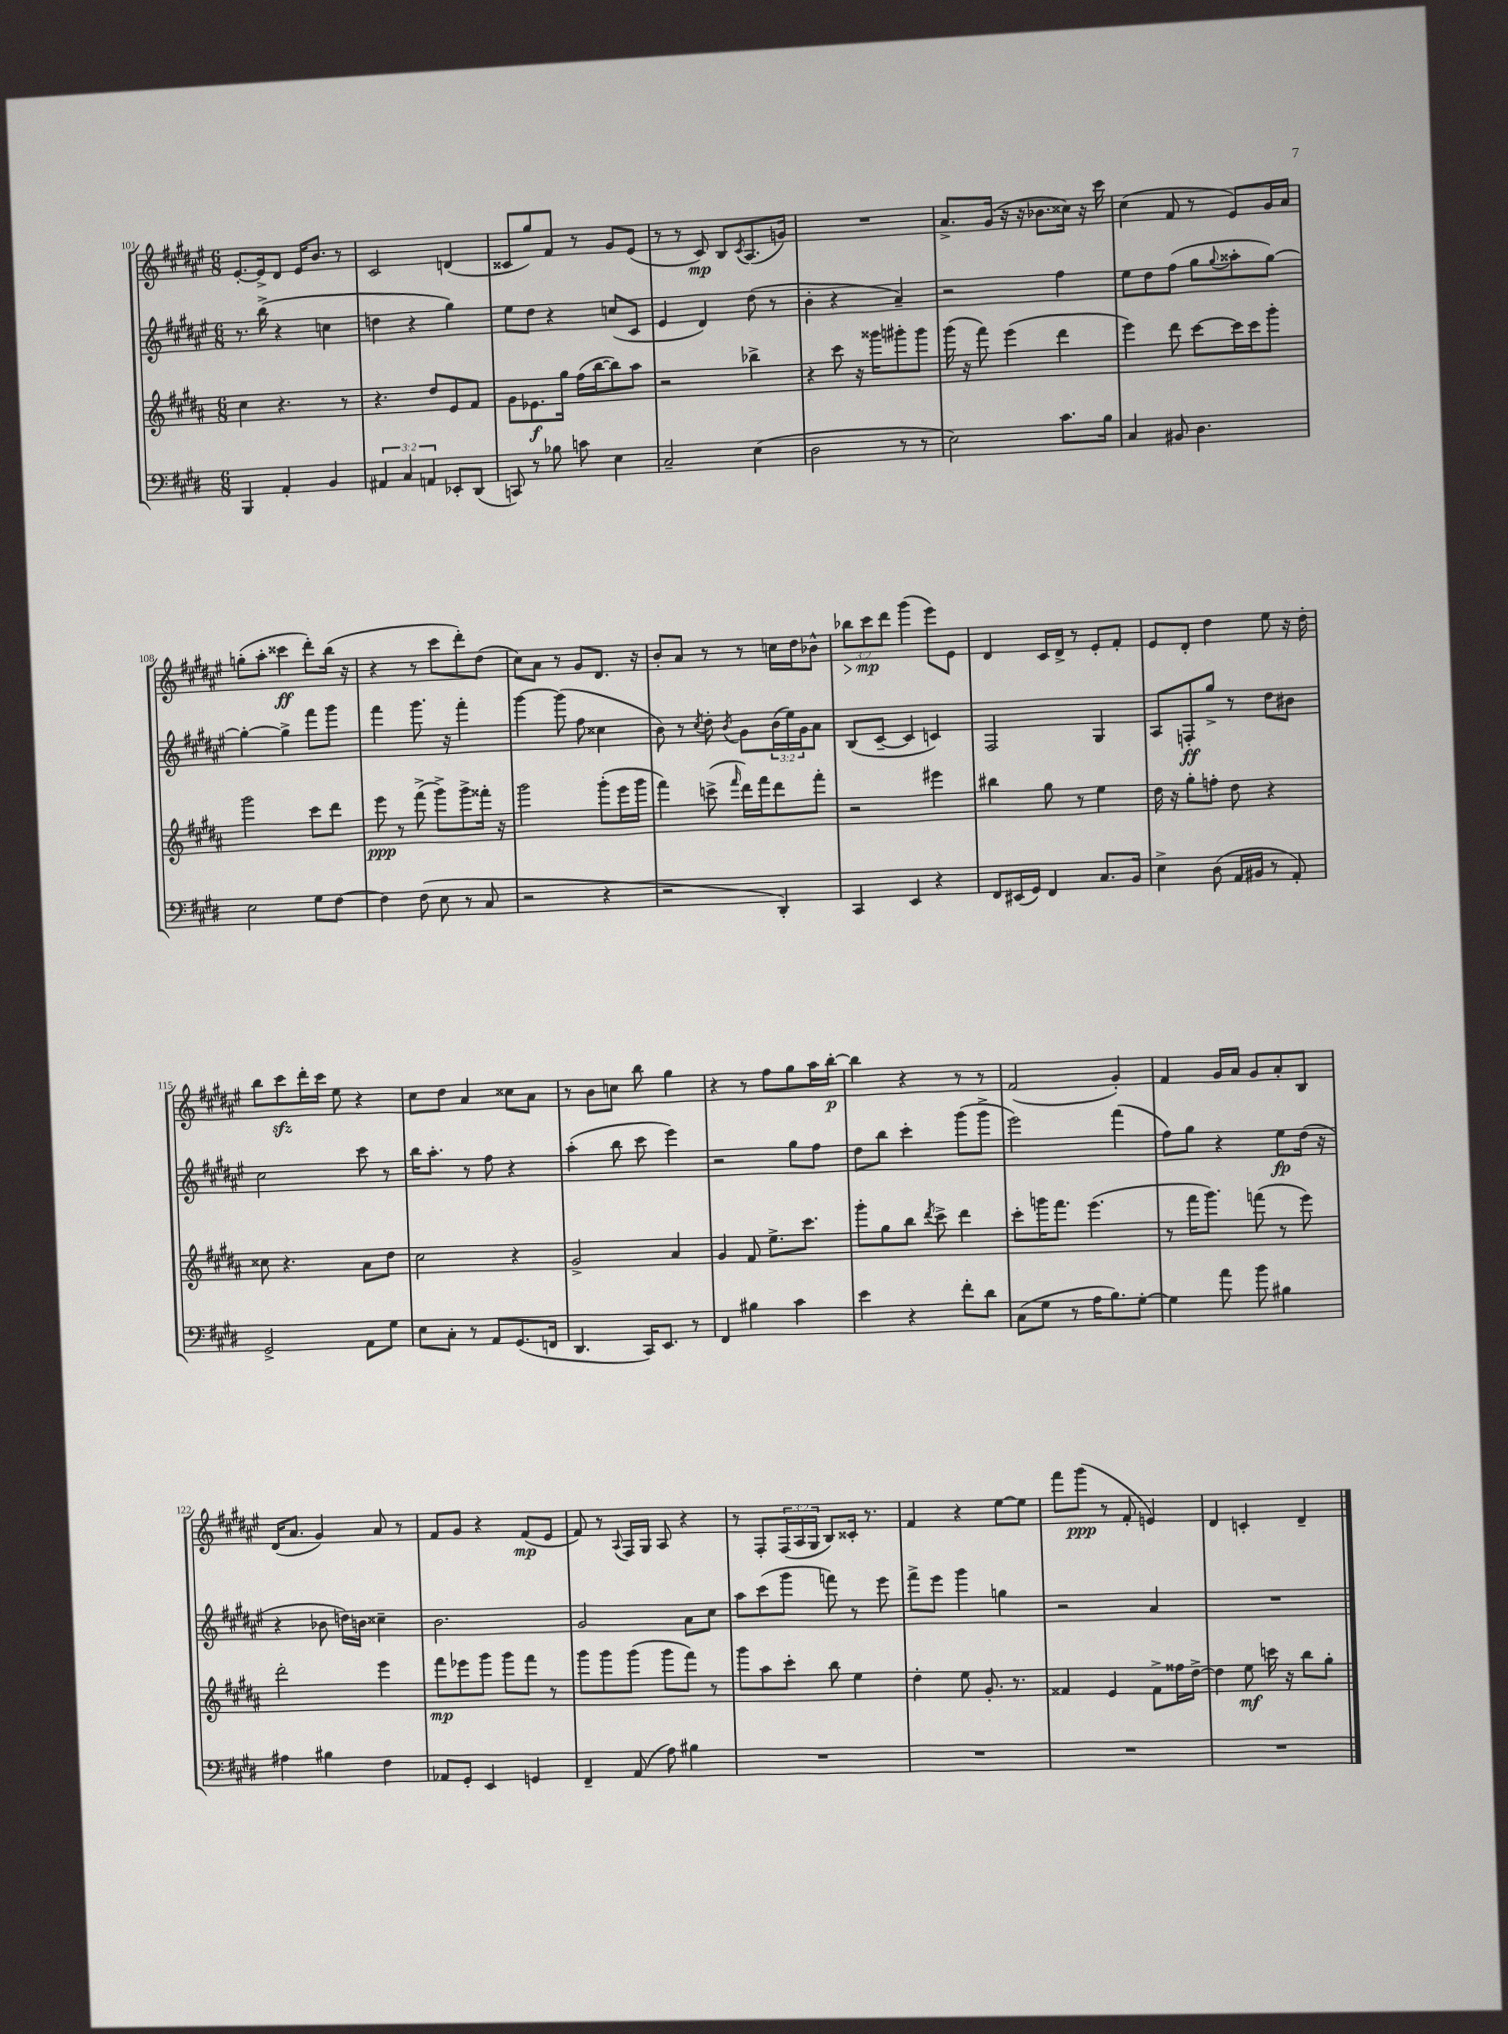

**kern	**kern	**kern	**kern
*staff4	*staff3	*staff2	*staff1
*clefF4	*clefG2	*clefG2	*clefG2
*k[f#c#g#d#]	*k[f#c#g#d#a#]	*k[f#c#g#d#a#e#]	*k[f#c#g#d#a#e#]
*M6/8	*M6/8	*M6/8	*M6/8
4BBB	4cc#	8.r	[8.e#'
.	.	(16bb^	16e#^]
4AA'	4.r	4r	8d#
.	.	.	16e#
.	.	.	8.b
4BB	.	4cc	.
.	8r	.	8r
=	=	=	=
6AA#	4.r	4dd	2c#
6C#	.	.	.
.	.	4r	.
6AA	.	.	.
.	8dd#	.	.
8EE-'	8e	4gg#)	(4d
(8DD#	8f#	.	.
=	=	=	=
8CC)	8g#	8ee#	8c##
8r	8.e-	8dd#	8gg#)
8B-	.	4r	8f#
.	16gg#	.	.
8c	(16ff#	.	8r
.	[16bb	.	.
4E	8bb])	(8cc	8g#
.	8aa#	8c#	(8e#
=	=	=	=
2C#~	2r	4e#	8r
.	.	.	8r
.	.	4d#)	8c#)
.	.	.	8B
.	.	.	8qc#
(4E	4bb-^	(8dd#	(8.A#
.	.	8r	.
.	.	.	16g)
=	=	=	=
2D#	4r	4b'	2.r
.	8ccc#	4r	.
.	16r	.	.
.	16ggg##	.	.
8r	8ggg#'	4a#~)	.
8r	8ggg#	.	.
=	=	=	=
2E)	(16ggg#	2r	8.a#^
.	16r	.	.
.	8fff#)	.	.
.	.	.	(16g#
.	(4eee	.	16r
.	.	.	16r
.	.	.	8.b-
8.c#	4ddd#	4ff#	.
.	.	.	16cc##)
.	.	.	16r
16B	.	.	16ccc#
=	=	=	=
4C#	4eee)	8ee#	(4cc#
.	.	8dd#	.
8BB#	8ddd#	(8ff#	8f#
4.D#	[8ccc#	8gg#	8r
.	.	8qqgg#	.
.	16ccc#]	8aa##'	8e#)
.	16ccc#	.	.
.	8ggg#'	[8gg#)	16g#
.	.	.	16a#
=	=	=	=
2E	2ggg#	4gg#'_	(8gg'
.	.	.	8aa#'
.	.	4gg#^]	4ccc##
8G#	8ccc#	8fff#	8ddd#')
[8F#	8ddd#	8ggg#	(16bb
.	.	.	16r
=	=	=	=
4F#]	8eee	4fff#	4r
.	8r	.	.
(8F#	(8fff#^	8.ggg#	8r
8E	8ggg#^)	.	8ccc#
.	.	16r	.
8r	8ggg#^	4fff#'	8ddd#')
8C#	16fff##'	.	(8dd#
.	16r	.	.
=	=	=	=
2r	2ggg#	[4ggg#	8cc#)
.	.	.	8a#
.	.	(8ggg#]	8r
.	.	8ff#	8g#
4r	(8ggg#'	4cc##	8.d#
.	16eee	.	.
.	16ggg#	.	16r
=	=	=	=
2r	4fff#)	8b)	8b'
.	.	8r	8a#
.	.	8qcc#	.
.	(8ccc^	8dd#'	8r
.	16qqfff#	8qb	.
.	16ddd#)	8g#	8r
.	16fff#	.	.
4DD#')	8ddd#	(24b	16cc
.	.	24ee#)	.
.	.	.	16dd#
.	.	24g#	.
.	8fff#'	8a#	8b-^^
=	=	=	=
4CC#	2r	(8B	12bb-
.	.	.	12ccc#
.	.	[8c#~	.
.	.	.	12ddd#
4EE	.	4c#]	(4ggg#
4r	4eee#	4c)	8eee#)
.	.	.	8e#
=	=	=	=
8FF#	4bb#	2F#	4d#
(16EE#	.	.	.
16GG#)	.	.	.
4FF#	8gg#	.	16c#
.	.	.	16d#^
.	8r	.	8r
8.C#	4ee	4G#	8e#'
.	.	.	8f#'
16BB	.	.	.
=	=	=	=
4E^	16dd#	8A#	8e#
.	16r	.	.
.	8gg#'	8F'	8d#'
(8D#	8ff'	8gg#^	4dd#
16AA	8dd#	8r	.
16BB#	.	.	.
8r	4r	8dd#	8ee#
8AA')	.	8b#	16r
.	.	.	16dd#'
=	=	=	=
2GG#^	8cc##	2cc#	8bb
.	4.r	.	8ccc#
.	.	.	16ddd#'
.	.	.	16ccc#
.	.	.	8ee#
8AA	8a#	8ccc#	4r
8G#	8dd#	8r	.
=	=	=	=
8E	2cc#	16bb	8cc#
.	.	8.aa#'	.
8C#'	.	.	8dd#
8r	.	8r	4a#
8AA	.	8ff#	.
(8.GG#	4r	4r	8cc##
.	.	.	8a#
16FF	.	.	.
=	=	=	=
4.DD#	2g#^	(4aa#'	8r
.	.	.	8b
.	.	8bb	8cc
16CC#)	.	8ccc#	8bb
8.EE	.	.	.
.	4a#	4eee#)	4gg#
8r	.	.	.
=	=	=	=
4FF#	4g#	2r	4r
4B#	8f#	.	8r
.	8.ee^	.	8ff#
4c#	.	8gg#	8gg#
.	8.ccc#	.	.
.	.	8ff#	16aa#
.	.	.	[16bb'
=	=	=	=
4e	8ggg#'	8dd#	4bb]
.	8gg#	8bb	.
4r	8bb	4ccc#'	4r
.	8qddd#	.	.
.	8ccc#^	.	.
8f#'	4ddd#	(8ggg#	8r
8d#	.	8ggg#^	8r
=	=	=	=
(8C#	8ccc#'	2eee#)	(2f#
8G#	16ggg	.	.
.	8.fff#	.	.
8r	.	.	.
16A	(4.eee	.	.
8.B)	.	.	.
.	.	(4fff#	4g#')
[8G#'	.	.	.
=	=	=	=
4G#]	8r	8ff#)	4f#
.	16fff#	8gg#	.
.	8.ggg#)	.	.
8a	.	4r	16g#
.	.	.	16a#
8b	(8fff	.	8g#
4B#	8r	8ee#	8a#'
.	8eee)	(16dd#	8B
.	.	16r	.
=	=	=	=
4A#	2ddd#'	4r	(16d#
.	.	.	8.a#
4B#	.	8b-	4g#)
.	.	16dd)	.
.	.	16b	.
4F#	4eee	4cc##~	8a#
.	.	.	8r
=	=	=	=
8AA-	8fff#	2.b	8f#
8GG#'	8eee-	.	8g#
4EE	8ggg#	.	4r
.	8ggg#	.	.
4GG	8fff#	.	(8f#
.	8r	.	8e#
=	=	=	=
4FF#~	8ggg#	2g#	8f#)
.	8ggg#	.	8r
.	.	.	8qqA#
(8AA	(8ggg#	.	16F#
.	.	.	16G#
8A)	8ggg#	.	8A#
4B#	8fff#)	8a#	4r
.	8r	8cc#	.
=	=	=	=
2.r	8ggg#	8aa#	8r
.	8aa#	(8ccc#	8F#'
.	8ccc#'	8ggg#	(24F#
.	.	.	24A#
.	.	.	24G#
.	8bb	8fff)	8B)
.	4ee	8r	16c##'
.	.	.	8.r
.	.	8eee#	.
=	=	=	=
2.r	4dd#'	8fff#^	4f#
.	.	8eee#	.
.	8ee	4ggg#	4r
.	8.g#'	.	.
.	.	4gg	[8ee#
.	8.r	.	.
.	.	.	8ee#]
=	=	=	=
2.r	4f##	2r	8fff#
.	.	.	(8ggg#
.	4e	.	8r
.	.	.	8f#'
.	8f##^	4a#	4e)
.	16ff##	.	.
.	[16dd#^	.	.
=	=	=	=
2.r	4dd#]	2.r	4d#
.	8ee	.	4c'
.	16ccc	.	.
.	16r	.	.
.	8bb	.	4d#~
.	8gg#'	.	.
==	==	==	==
*-	*-	*-	*-
